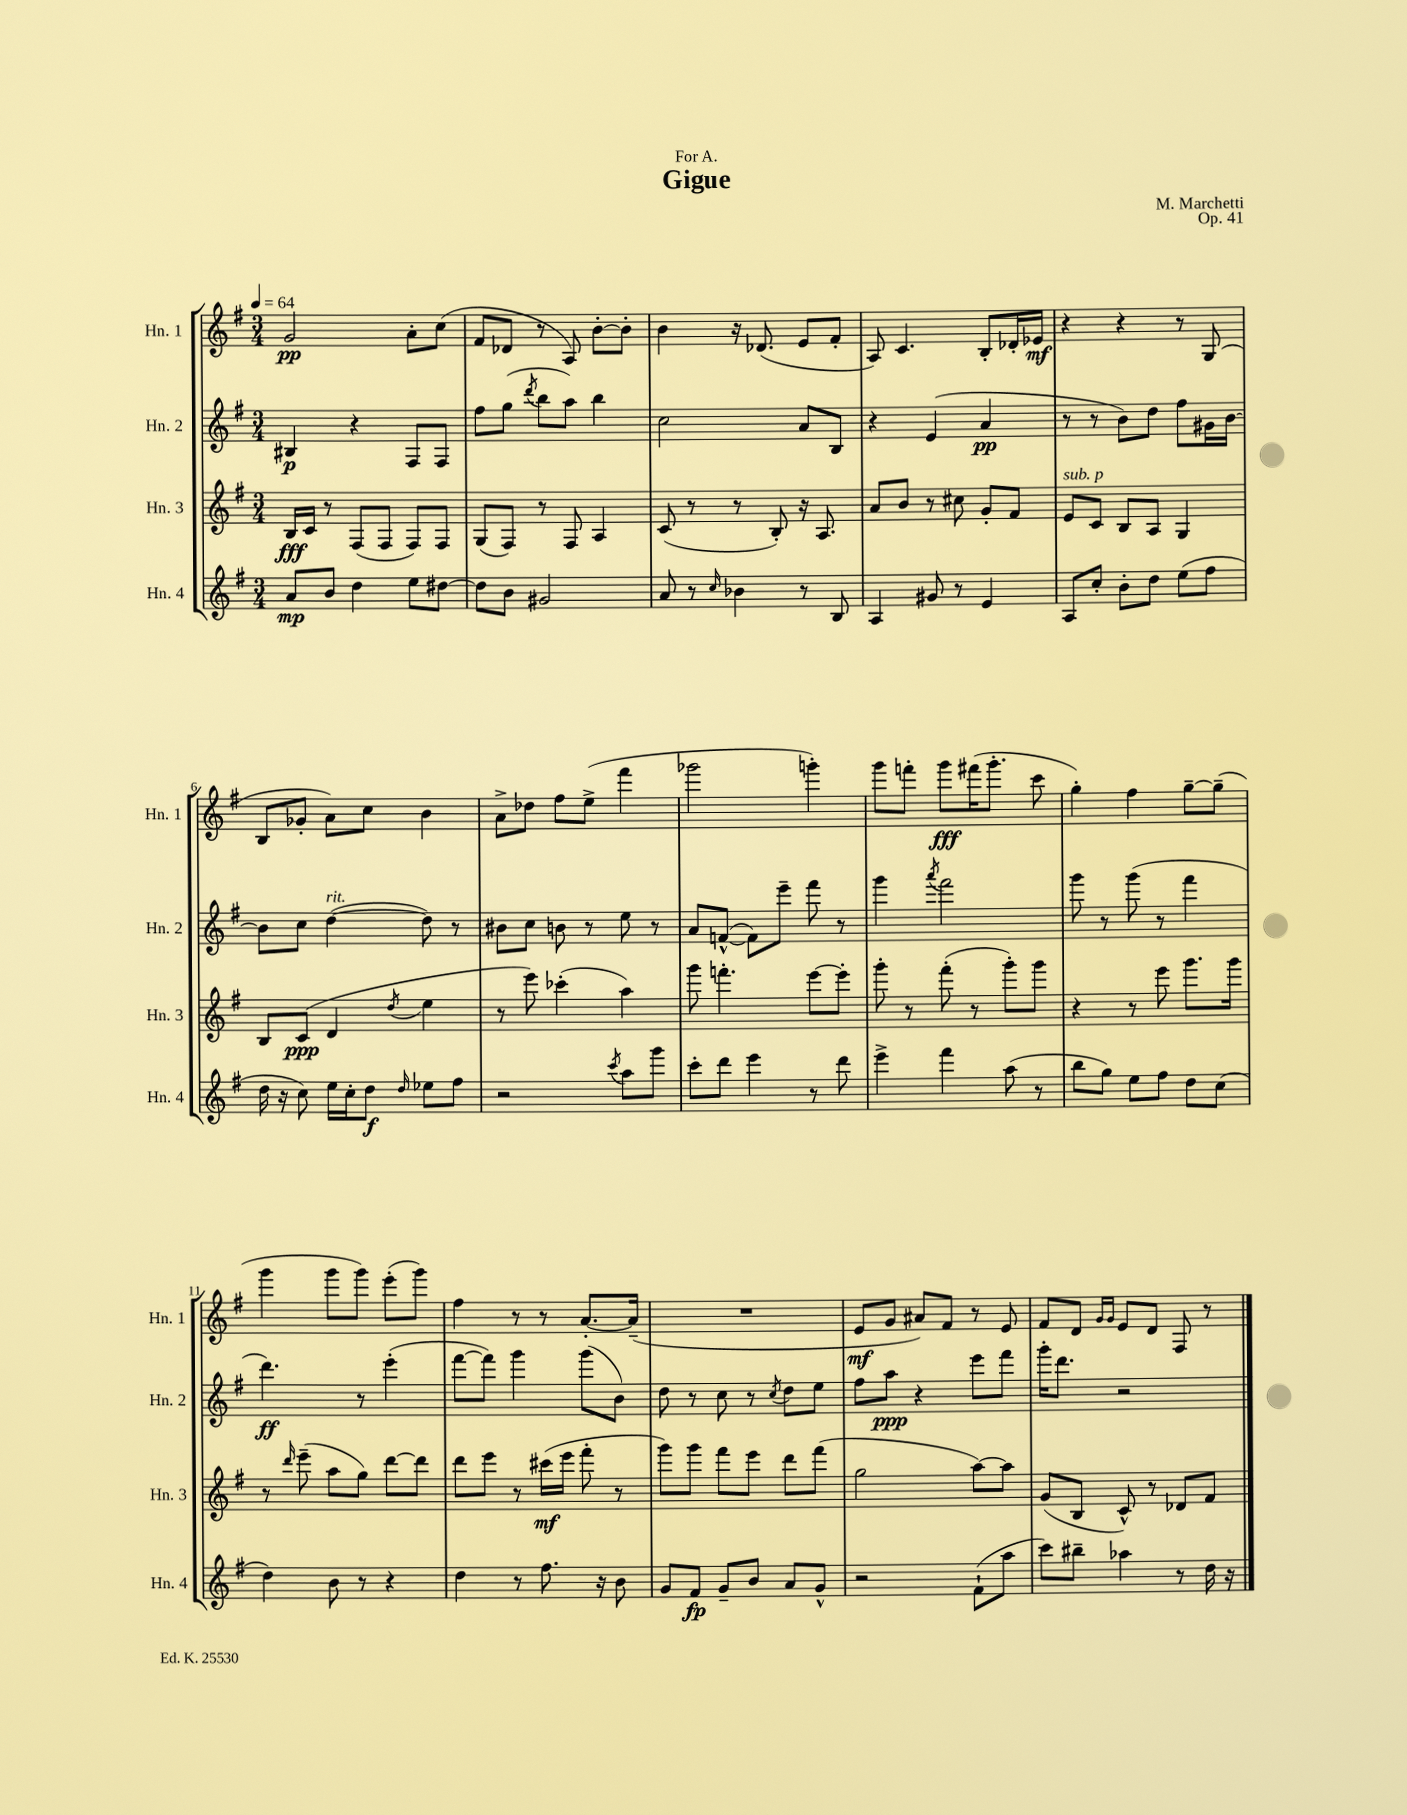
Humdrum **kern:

**kern	**kern	**kern	**kern
*staff4	*staff3	*staff2	*staff1
*clefG2	*clefG2	*clefG2	*clefG2
*k[f#]	*k[f#]	*k[f#]	*k[f#]
*M3/4	*M3/4	*M3/4	*M3/4
*MM64	*MM64	*MM64	*MM64
8a/L	16B/LL	4B#/	2g/
.	16c/JJ	.	.
8b/J	8r	.	.
4dd\	(8F#/L	4r	.
.	8F#/J	.	.
8ee\L	8F#/L)	8F#/L	8a'\L
[8dd#\J	8F#/J	8F#/J	(8cc\J
=	=	=	=
8dd#\]L	(8G/L	8ff#\L	8f#/L
8b\J	8F#/J)	(8gg\J	8d-/J
.	.	8qddd/	.
2g#/	8r	8bb\L	8r
.	8F#/	8aa\J)	8A/)
.	4A/	4bb\	[8b'\L
.	.	.	8b'\]J
=	=	=	=
8a/	(8c/	2cc\	4b\
8r	8r	.	.
16qqcc/	.	.	.
4b-\	8r	.	16r
.	.	.	(8.d-/
.	8B'/)	.	.
8r	16r	8a/L	8e/L
.	8.A/	.	.
8B/	.	8B/J	8f#'/J
=	=	=	=
4A/	8a/L	4r	8A/)
.	8b/J	.	4.c/
8g#/	8r	(4e/	.
8r	8cc#\	.	.
4e/	8g'/L	4a/	8B'/L
.	8f#/J	.	16d-'/L
.	.	.	16e-/JJ
=	=	=	=
8A/L	8e/L	8r	4r
8cc'/J	8c/J	8r	.
8b'\L	8B/L	8b\L)	4r
8dd\J	8A/J	8dd\J	.
(8ee\L	4G/	8ff#\L	8r
8ff#\J	.	16g#\L	(8G/
.	.	[16b\JJ	.
=	=	=	=
16dd\	8B/L	8b\]L	8B/L
16r	.	.	.
8cc\)	(8c/J	8cc\J	8g-'/J
16ee\LL	4d/	([4dd\	8a\L)
16cc'\J	.	.	.
8dd\J	.	.	8cc\J
16qqdd/	8qdd/	.	.
8ee-\L	4ee\	8dd\])	4b\
8ff#\J	.	8r	.
=	=	=	=
2r	8r	8b#\L	8a^\L
.	8eee\)	8cc\J	8dd-\J
.	(4ccc-'\	8b\	8ff#\L
.	.	8r	(8ee^\J
8qccc/	.	.	.
8aa\L	4aa\)	8ee\	4fff#\
8ggg\J	.	8r	.
=	=	=	=
8ccc'\L	8ggg\	8a/L	2ggg-\
8ddd\J	4.fff'\	([8f^^/J	.
4eee\	.	8f\]L)	.
.	.	8eee~\J	.
8r	[8eee\L	8fff#\	4ggg'\)
8ddd\	8eee'\]J	8r	.
=	=	=	=
4eee^\	8ggg'\	4ggg\	8ggg\L
.	8r	.	8fff'\J
.	.	8qaaa/	.
4fff#\	(8fff#'\	2fff#\	8ggg\L
.	8r	.	(16fff#\K
.	.	.	8.ggg'\J
(8aa\	8ggg'\L)	.	.
8r	8ggg\J	.	8ccc\
=	=	=	=
8bb\L	4r	8ggg\	4gg'\)
8gg\J)	.	8r	.
8ee\L	8r	(8ggg\	4ff#\
8ff#\J	8eee\	8r	.
8dd\L	8.ggg\L	4fff#\	[8gg~\L
(8cc\J	.	.	(8gg~\]J
.	16ggg\Jk	.	.
=	=	=	=
4dd\)	8r	4.ddd\)	4ggg\
.	16qqddd/	.	.
.	(8eee~\	.	.
8b\	8aa\L	.	8ggg\L
8r	8gg\J)	8r	8ggg\J)
4r	[8ddd\L	(4eee'\	(8eee'\L
.	8ddd\]J	.	8ggg\J)
=	=	=	=
4dd\	8ddd\L	[8fff#\L	4ff#\
.	8eee\J	8fff#\]J)	.
8r	8r	4ggg\	8r
8.ff#\	(16ccc#\LL	.	8r
.	16eee\JJ	.	.
.	8fff#'\	(8ggg\L	[8.a'/L
16r	.	.	.
8b\	8r	8b\J)	.
.	.	.	(16a~/]Jk
=	=	=	=
8g/L	8ggg\L)	8dd\	2.r
8f#/J	8ggg\J	8r	.
8g~/L	8fff#\L	8cc\	.
8b/J	8eee\J	8r	.
.	.	8qcc/	.
8a/L	8ddd\L	8dd\L	.
8g^^/J	(8fff#\J	8ee\J	.
=	=	=	=
2r	2gg\	8ff#\L	8e/L
.	.	8aa\J	8g/J
.	.	4r	8a#/L)
.	.	.	8f#/J
(8f#`\L	[8aa\L)	8eee\L	8r
8aa\J	8aa\]J	8fff#\J	8e/
=	=	=	=
8ccc\L)	(8g/L	16ggg'\LK	8f#/L
.	.	8.ddd\J	.
8bb#~\J	8B/J	.	8d/J
.	.	.	16qqg/LL
.	.	.	16qqg/JJ
4aa-\	8c^^/)	2r	8e/L
.	8r	.	8d/J
8r	8d-/L	.	8F#/
16dd\	8f#/J	.	8r
16r	.	.	.
==	==	==	==
*-	*-	*-	*-
